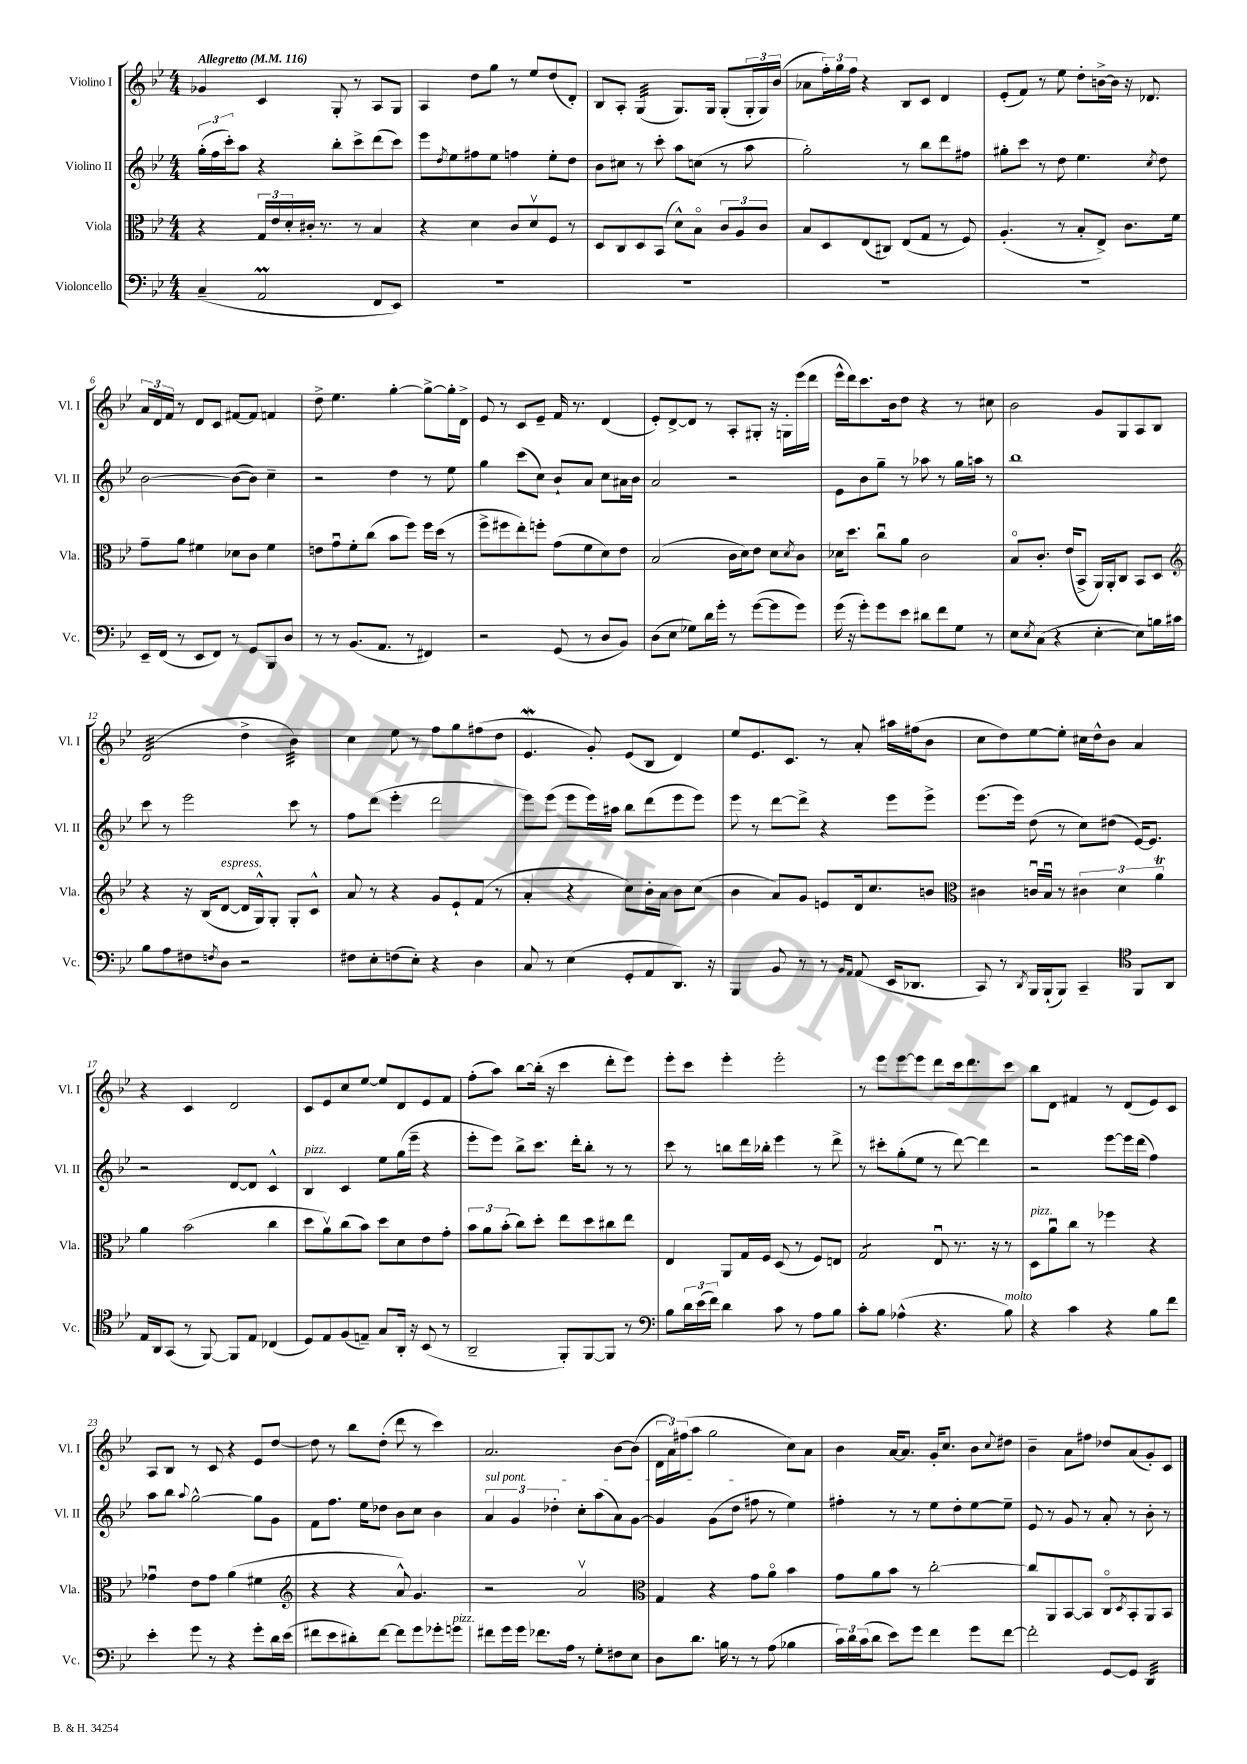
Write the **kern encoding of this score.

**kern	**kern	**kern	**kern
*staff4	*staff3	*staff2	*staff1
*clefF4	*clefC3	*clefG2	*clefG2
*k[b-e-]	*k[b-e-]	*k[b-e-]	*k[b-e-]
*M4/4	*M4/4	*M4/4	*M4/4
*MM116	*MM116	*MM116	*MM116
(4C~	4r	(24gg'	4g-
.	.	24ff	.
.	.	24ccc')	.
.	.	8aa	.
2AA	24G	4r	4c
.	24e-	.	.
.	24d'	.	.
.	16c#'	.	.
.	8.r	.	.
.	.	8bb-'	8G'
.	8r	8ccc^	8r
8FF	4B-	(8ddd	8A
8EE-)	.	8ccc)	8G
=	=	=	=
1r	4r	8eee-	4A
.	.	8qdd	.
.	.	8ee-	.
.	4d	8ff#	8dd
.	.	8ee-	8gg
.	8c	4ff	8r
.	8dv	.	8ee-
.	8F	8ee-'	(8dd
.	8r	8dd	8d')
=	=	=	=
1r	8D	8b-	8B-
.	8C	8cc#	8A'
.	8D	8r	(4G
.	(8BB-	8ccc'	.
.	8d^^)	8aa	8.G)
.	8B-o	(8cc	.
.	.	.	16G
.	12c	8r	(8G'
.	12A	.	.
.	.	8aa	24G'
.	12c	.	24G)
.	.	.	(24b-
=	=	=	=
1r	8B-	2gg')	8a-
.	8D	.	24ff')
.	.	.	24gg
.	.	.	24ff
.	(8E-	.	4r
.	8C#)	.	.
.	(8E-	8r	8B-
.	8G	8bb-	8c
.	8r	8ddd	4d
.	8F)	8ff#	.
=	=	=	=
1r	(4.A'	8gg#'	(8e-'
.	.	8ccc	8f)
.	.	8r	8r
.	8r	8dd	8ee-
.	8B-'	4.ee-	8dd'
.	8E-^)	.	[16b^
.	.	.	16b]
.	8.c	.	16r
.	.	.	8.d-
.	.	8qcc	.
.	.	8dd	.
.	16f	.	.
=	=	=	=
16EE-~	8g~	[2b-	24a
.	.	.	24d
(16FF	.	.	.
.	.	.	24f
8r	8a	.	8r
8EE-	4f#	.	8d
8FF)	.	.	8c
8r	8d-	(8b-_	[8f#
8GG	8c	8b-])	8f#]
8BBB-	4f#	4cc~	4f
8D	.	.	.
=	=	=	=
8r	8e	2r	8dd^
8r	8gu	.	4.ee-
(8.BB-	8f'	.	.
.	(8cc	.	.
8.AA	.	.	.
.	8b-	4dd	[4gg'
8r	8ff)	.	.
4FF#)	16ff	8r	8gg^_
.	(16dd	.	.
.	8r	8ee-	16gg']
.	.	.	16d^
=	=	=	=
2r	8ff^	4gg	8e-
.	8ff#	.	8r
.	8ee-')	(8ccc	8c
.	8ff'	8cc)	8e-~
(8GG	(8g	8b-`	16f
.	.	.	8.r
8r	8f	8a	.
8D	8d)	8cc	(4d
8BB-)	8e-	16a#	.
.	.	16b-	.
=	=	=	=
(8D	(2B-	2a	8e-')
8E-	.	.	[8d^
8G-)	.	.	8d]
16d	.	.	8r
16g'	.	.	.
8r	16c	2r	8A'
.	16d)	.	.
([8g	8e-	.	8G#'
8g]	8d	.	16r
.	.	.	16G'
.	8qd	.	.
8g)	8c	.	(16eee-
.	.	.	16ddd
=	=	=	=
(16g	16d-	8e-	16eee-^^
16r	8.dd	.	16ddd)
8g')	.	8b-	8.ccc
8g	8ccu	8gg~	.
.	.	.	16b-
8e-	8a	8r	8dd
8d#	2c	8aa-	4r
8f	.	8r	.
8G	.	16gg	8r
.	.	16aa	.
8r	.	8r	8cc#
=	=	=	=
8E-	8B-o	1bb-	2b-
8qE-	.	.	.
(8C	8.c'	.	.
4r	.	.	.
.	(16e-	.	.
.	8BB-^	.	.
[4E-'	16AA)	.	8g
.	16AA'	.	.
.	8C	.	8G
8E-])	8BB-	.	8A
16B	8D	.	8B-
16c#	.	.	.
=	=	=	=
*	*clefG2	*	*
8B-	4r	8ccc	(2d
8A	.	8r	.
8F#	16r	2eee-	.
.	(16B-	.	.
8qF	.	.	.
8D	[8d	.	.
2r	16d]	.	4dd^
.	16G^^)	.	.
.	8G'	.	.
.	8G'	8ccc	4b-)
.	8c^^	8r	.
=	=	=	=
8F#	8a	8ff	4cc
8E-'	8r	(8ddd	.
(8F	4r	4eee-'	8ee-
8E-')	.	.	8r
4r	8g	2ddd	8ff
.	8e-`	.	8gg
4D	(8f	.	(8ff#
.	8r	.	8dd
=	=	=	=
8C	4a'	8eee-)	4.e-
8r	.	(8eee-	.
(4E-	4r	8eee-	.
.	.	16eee-)	8g')
.	.	16aa#	.
8GG'	8cc)	8bb-	(8e-
8AA	16b-'	(8ddd	8B-
.	16a	.	.
8.DD)	8b-	8eee-	4d)
.	(8cc	8eee-)	.
16r	.	.	.
=	=	=	=
4BBB-	4b-	8eee-	8ee-
.	.	8r	8.e-
8BB-	8a)	[8ddd	.
.	.	.	8.c
8r	8g	8ddd^]	.
8r	8e	4r	8r
16qqBB-	.	.	.
16qqAA	.	.	.
(8AA	16d	.	8a'
.	8.cc	.	.
16EE-	.	8eee-	16aa#
8.DD-	.	.	(16ff#
.	8b	8eee-^	8b-
=	=	=	=
*	*clefC3	*	*
8CC)	4c#	(8.eee-	8cc
8r	.	.	8dd)
.	.	16eee-)	.
8qDD	.	.	.
16BBB-	16cu	(8dd	[8ee-
(16BBB-`	16B-u	.	.
8BBB-)	8r	8r	8ee-']
4CC~	6c#	8cc)	16cc#
.	.	.	16dd^^
.	.	(8dd#	8b-
.	6d	.	.
*clefC4	*	*	*
8FF	.	[16e-)	4a
.	.	8.e-]	.
.	6a	.	.
8AA	.	.	.
=	=	=	=
16E-	4a	2r	4r
16AA	.	.	.
(8GG	.	.	.
8r	(2b-	.	4c
[8FF)	.	.	.
8FF]	.	[8d	2d
8E-	.	8d]	.
(4C-	4cc	4c^^	.
=	=	=	=
8D)	8dd	4B-	8c
8E-	8av)	.	8e-
(8F	(8cc	4c	8cc
8E~)	8b-)	.	[8ee-
8G	8dd	8ee-	8ee-]
16AA'	8d	(16gg	8d
16r	.	16eee-~	.
(8BB-	8e-	4r	8e-
8r	8g'	.	8f
=	=	=	=
2AA~	12b-	8eee-'	(8ff'
.	12a	.	.
.	.	8eee-)	8aa)
.	(12b-'	.	.
.	8cc)	8bb-^	[8bb-
.	8dd'	8.ccc	(16bb-']
.	.	.	16r
8FF')	8ee-	.	4ccc
.	.	16ddd'	.
[8FF	8dd	8bb-'	.
8FF]	8cc#	8r	8ddd'
8r	8ee-	8r	8eee-)
=	=	=	=
*clefF4	*	*	*
8B-	4E-	8ccc	8eee-'
24d	.	8r	8ccc
(24e-	.	.	.
24f)	.	.	.
4d	8AA	8bb	4eee-'
.	16G	16ddd	.
.	16F	16bb-'	.
8c	(8D	4eee-	2eee-'
8r	8r	.	.
8A	8F)	8r	.
8B-	8E	8ddd^	.
=	=	=	=
8c'	2G	8r	8r
8B-	.	8ccc#'	8eee-
(4A-^^	.	(8gg'	[8eee-
.	.	8ee-	8eee-]
4.r	8E-u	8r	8ddd
.	8.r	[8ddd)	16ccc
.	.	.	8.ddd
.	.	4ddd]	.
.	16r	.	.
8B-)	8r	.	8ccc
=	=	=	=
4r	8D	2r	8bb-
.	8au	.	8d
4c	8cc	.	4f#
.	8r	.	.
4r	4ff-	[8eee-	8r
.	.	16eee-]	(8d
.	.	(16ddd	.
8B-	4r	4ff)	8e-)
8f	.	.	8c
=	=	=	=
4e-'	4g-u	8aa	8A
.	.	8bb-	8B-
.	.	8qqaa	.
8g	8e-	[2gg^^	8r
8r	8g-	.	8c
4r	(4a	.	4r
8g'	4f#	8gg]	8e-
16d	.	8g	[8dd
(16e-	.	.	.
=	=	=	=
*	*clefG2	*	*
8f#	4r	8f	8dd]
8e-	.	8.ff	8r
8d#')	4r	.	8bb-
.	.	16ee-	.
[8f#	.	8dd-	(8dd'
8f#]	8a^^)	8b-	8ddd
8g	4.g	8cc	8r
8g-'	.	4b-	4ccc)
8g	.	.	.
=	=	=	=
8f#	2r	6a	2.a
16g	.	.	.
.	.	6g	.
16g	.	.	.
8.f-	.	.	.
.	.	6dd-'	.
16A	.	.	.
8r	2av	8cc'	.
8G'	.	(8aa	.
8F#	.	8a)	[8b-
8E-	.	[8g	(8b-]
=	=	=	=
*	*clefC3	*	*
8D	4G	4g]	24d
.	.	.	24a)
.	.	.	(24ff#
8.d	.	.	8aa
.	4r	(8g	2gg
16B	.	.	.
8r	.	8dd	.
8r	8g	8ff#	.
(8A	8ao	8r	.
4B-	4b-	4ee-)	8cc)
.	.	.	8a
=	=	=	=
24c)	8g	4ff#'	4b-
24d	.	.	.
(24c	.	.	.
8d	8a	.	.
8e-)	8b-	8r	[16a
.	.	.	8.a]
8g	8r	8r	.
4f	[2cc'	8ee-	16g'
.	.	.	8.cc
.	.	8dd'	.
8g	.	[8ee-	8b-
.	.	.	8qqcc
[8f	.	8ee-~]	8dd#
=	=	=	=
2f']	8cc]	8e-	4b-~
.	8AA	8r	.
.	[8BB-	8g	8a
.	8BB-]	8r	8ff#
[8GG	8Co	8a'	8dd-
.	8qD	.	.
8GG]	8BB-'	8r	(8a
4DD	8AA	8b-'	8g')
.	8BB-	8r	8c
==	==	==	==
*-	*-	*-	*-
